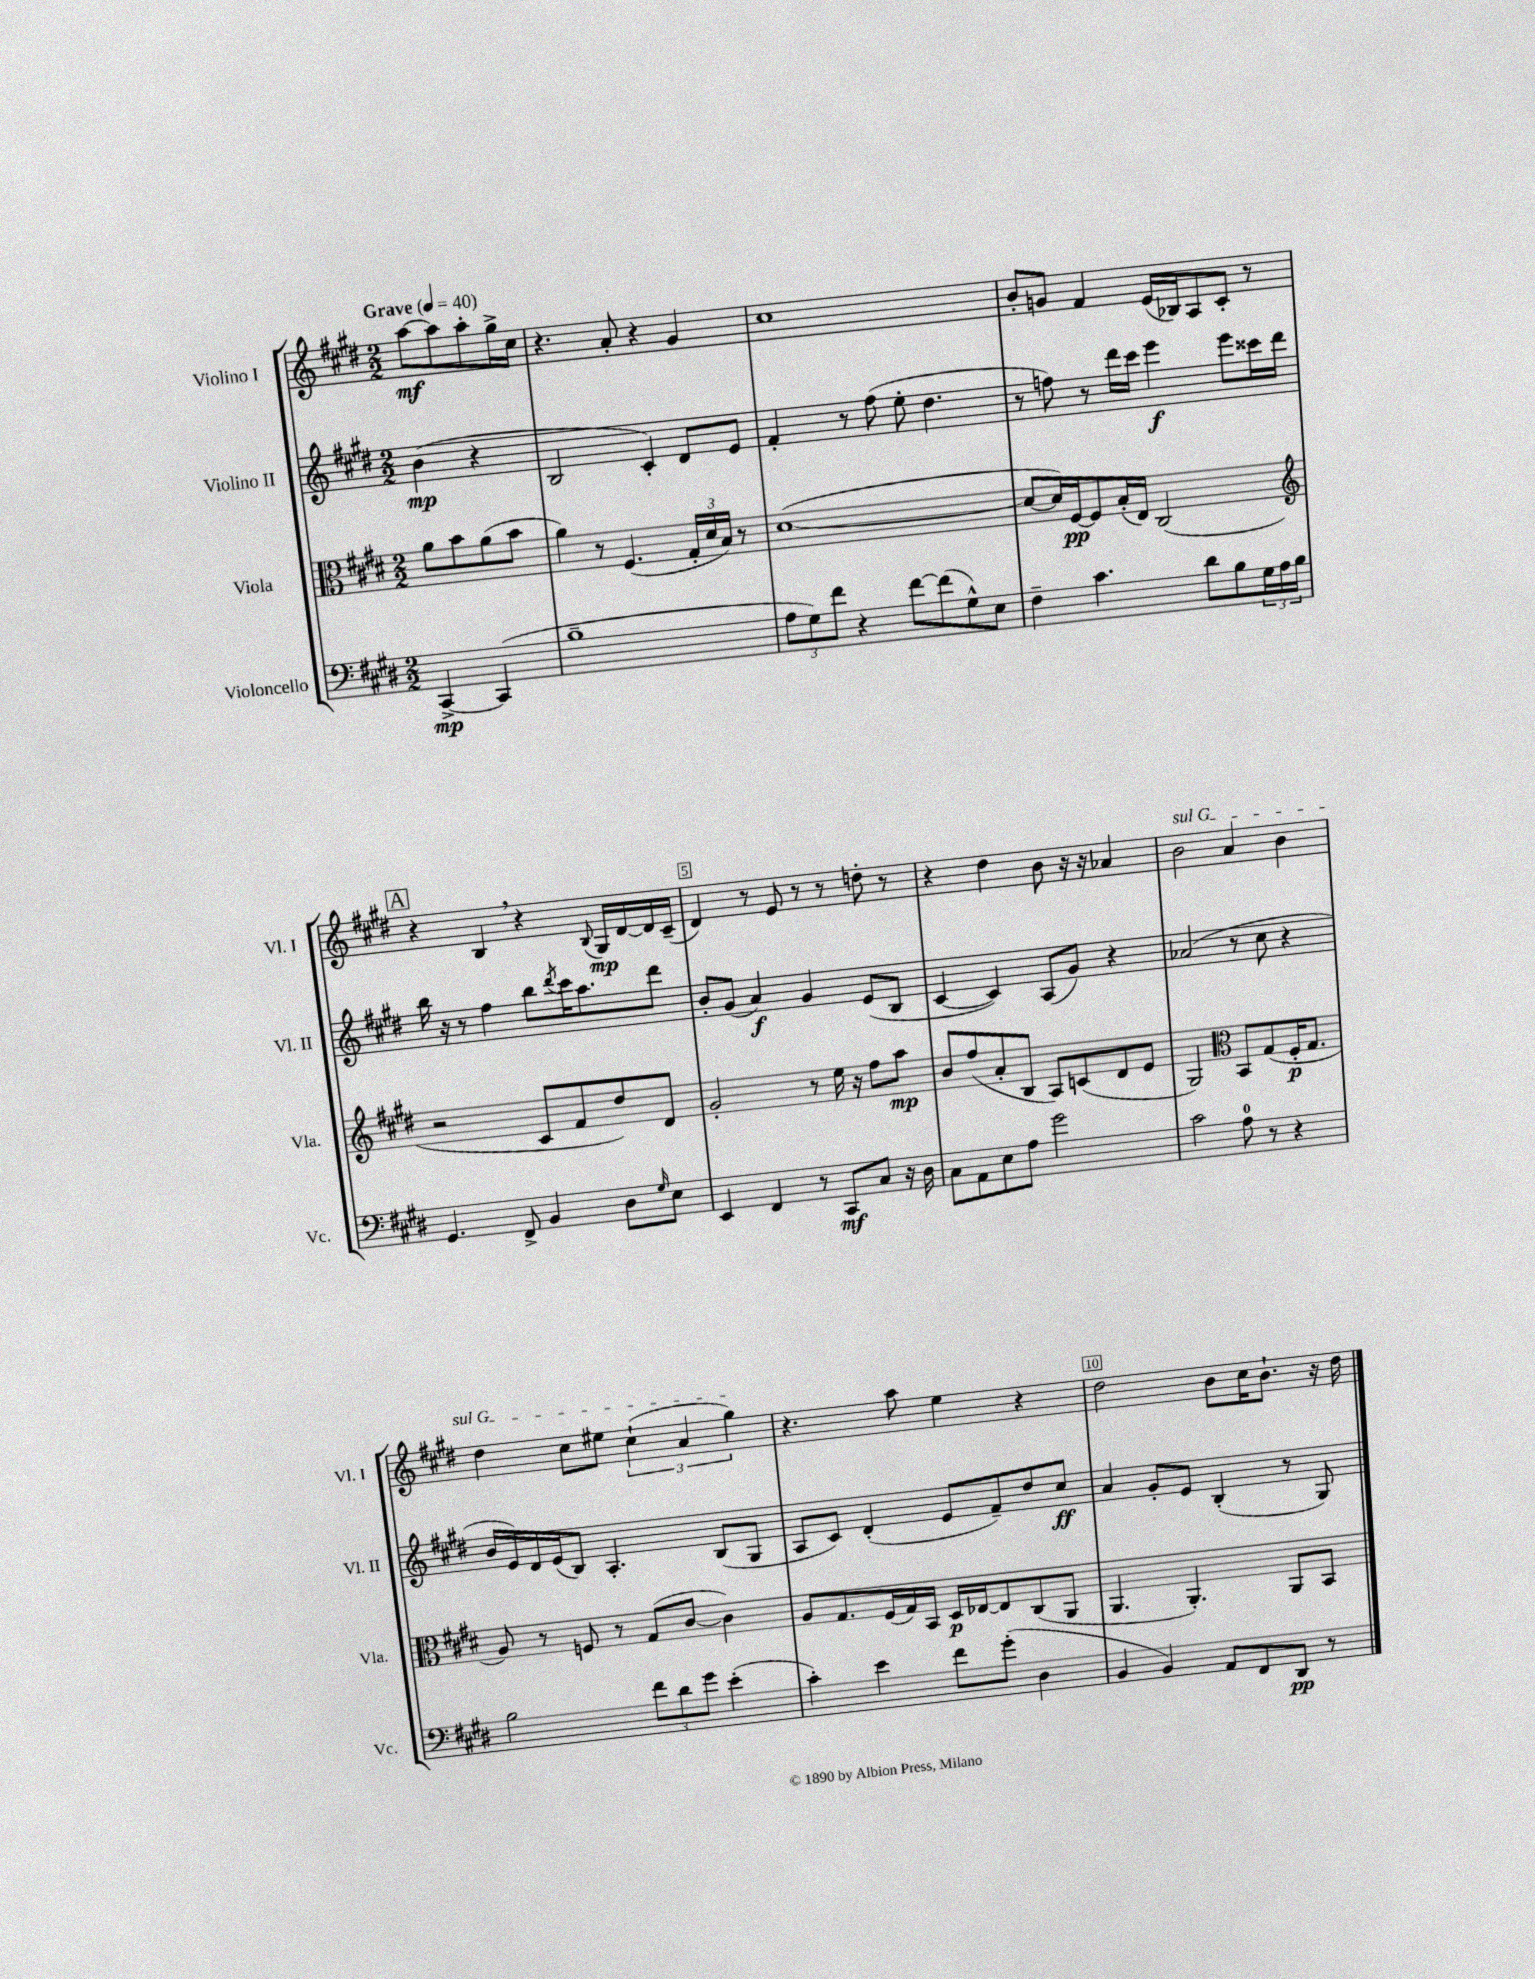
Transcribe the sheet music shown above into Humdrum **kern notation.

**kern	**kern	**kern	**kern
*staff4	*staff3	*staff2	*staff1
*clefF4	*clefC3	*clefG2	*clefG2
*k[f#c#g#d#]	*k[f#c#g#d#]	*k[f#c#g#d#]	*k[f#c#g#d#]
*M2/2	*M2/2	*M2/2	*M2/2
*MM40	*MM40	*MM40	*MM40
[4CC#^	8a	(4b	[8aa
.	8b	.	8aa]
(4CC#]	(8a	4r	8aa'
.	8b	.	16gg#^
.	.	.	16cc#
=	=	=	=
1B~	4a)	2B	4.r
.	8r	.	.
.	(4.F#	.	8a'
.	.	4c#')	4r
.	24G#'	8d#	4g#
.	24d#	.	.
.	24B)	.	.
.	8r	8e	.
=	=	=	=
12A	([1d#	4f#'	1cc#
12G#)	.	.	.
12f#	.	.	.
4r	.	8r	.
.	.	(8ff#	.
[8f#	.	8ee'	.
(8f#]	.	4.dd#	.
8G#^^)	.	.	.
8E	.	.	.
=	=	=	=
4F#~	8d#_	8r	8b'
.	16d#])	8ff)	8g
.	[16F#	.	.
4.c#	8F#]	8r	4f#
.	(16B'	16ddd#	.
.	16E)	16ccc#	.
.	(2C#	4eee	(16e
.	.	.	16B-)
8d#	.	.	8A
8B	.	8eee	8c#'
24G#	.	16ccc##	8r
24A	.	.	.
.	.	16ddd#	.
24B	.	.	.
=	=	=	=
*	*clefG2	*	*
4.GG#	2r	16bb	4r
.	.	16r	.
.	.	8r	.
.	.	4ff#	4B
8FF#^	.	.	.
4BB	8c#	8bb	4r
.	.	8qddd#	.
.	8f#	16ccc#	.
.	.	8.aa	.
.	.	.	8qqB
8D#	8dd#)	.	16G#
.	.	.	[16d#
16qqG#	.	.	.
8E	8d#	8ddd#	16d#]
.	.	.	(16c#~
=	=	=	=
4EE	2g#'	8b'	4d#)
.	.	(8g#	.
4FF#	.	4a)	8r
.	.	.	8e
8r	8r	4g#	8r
8CC#	16ee	.	8r
.	16r	.	.
8C#	8ff#	(8e	8dd'
16r	8aa	8B	8r
16D#	.	.	.
=	=	=	=
8C#	8b	[4c#	4r
8AA	(8ff#	.	.
8E	8a'	4c#])	4dd#
8A	8B	.	.
2g#	8A)	(8A	8b
.	(8c	8g#)	16r
.	.	.	16r
.	8d#	4r	4a-
.	8e	.	.
=	=	=	=
2c#	2G#)	(2a-	2b
*	*clefC3	*	*
8A	8BB	8r	4a
8r	(8G#	8cc#	.
4r	16F#'	4r	4b
.	8.G#	.	.
=	=	=	=
2B	8A)	16b	4dd#
.	.	16e)	.
.	8r	16d#	.
.	.	(16e	.
.	8F	8B)	8cc#
.	8r	4.A'	8ee#
12f#	(8G#	.	(6cc#`
12d#	.	.	.
.	[8c#	.	.
12g#	.	.	6a
(4e'	4c#])	(8B	.
.	.	.	6gg#)
.	.	8G#	.
=	=	=	=
4c#')	8A	8A	4.r
.	8.G#	8c#)	.
4e	.	(4d#'	.
.	(16F#	.	.
.	16G#)	.	8aa
.	16BB	.	.
8f#	16D#	8e	4ee
.	[16E-	.	.
(8g#'	8E-]	8f#~)	.
4D#	(8C#	8dd#	4r
.	8AA	8cc#	.
=	=	=	=
4BB	4.AA	4a	2dd#
4BB)	.	8g#'	.
.	4.AA')	8e	.
8AA	.	(4B'	8b
8FF#	.	.	16cc#
.	.	.	8.b`
8DD#	8AA	8r	.
8r	8BB	8G#)	16r
.	.	.	16dd#
==	==	==	==
*-	*-	*-	*-
